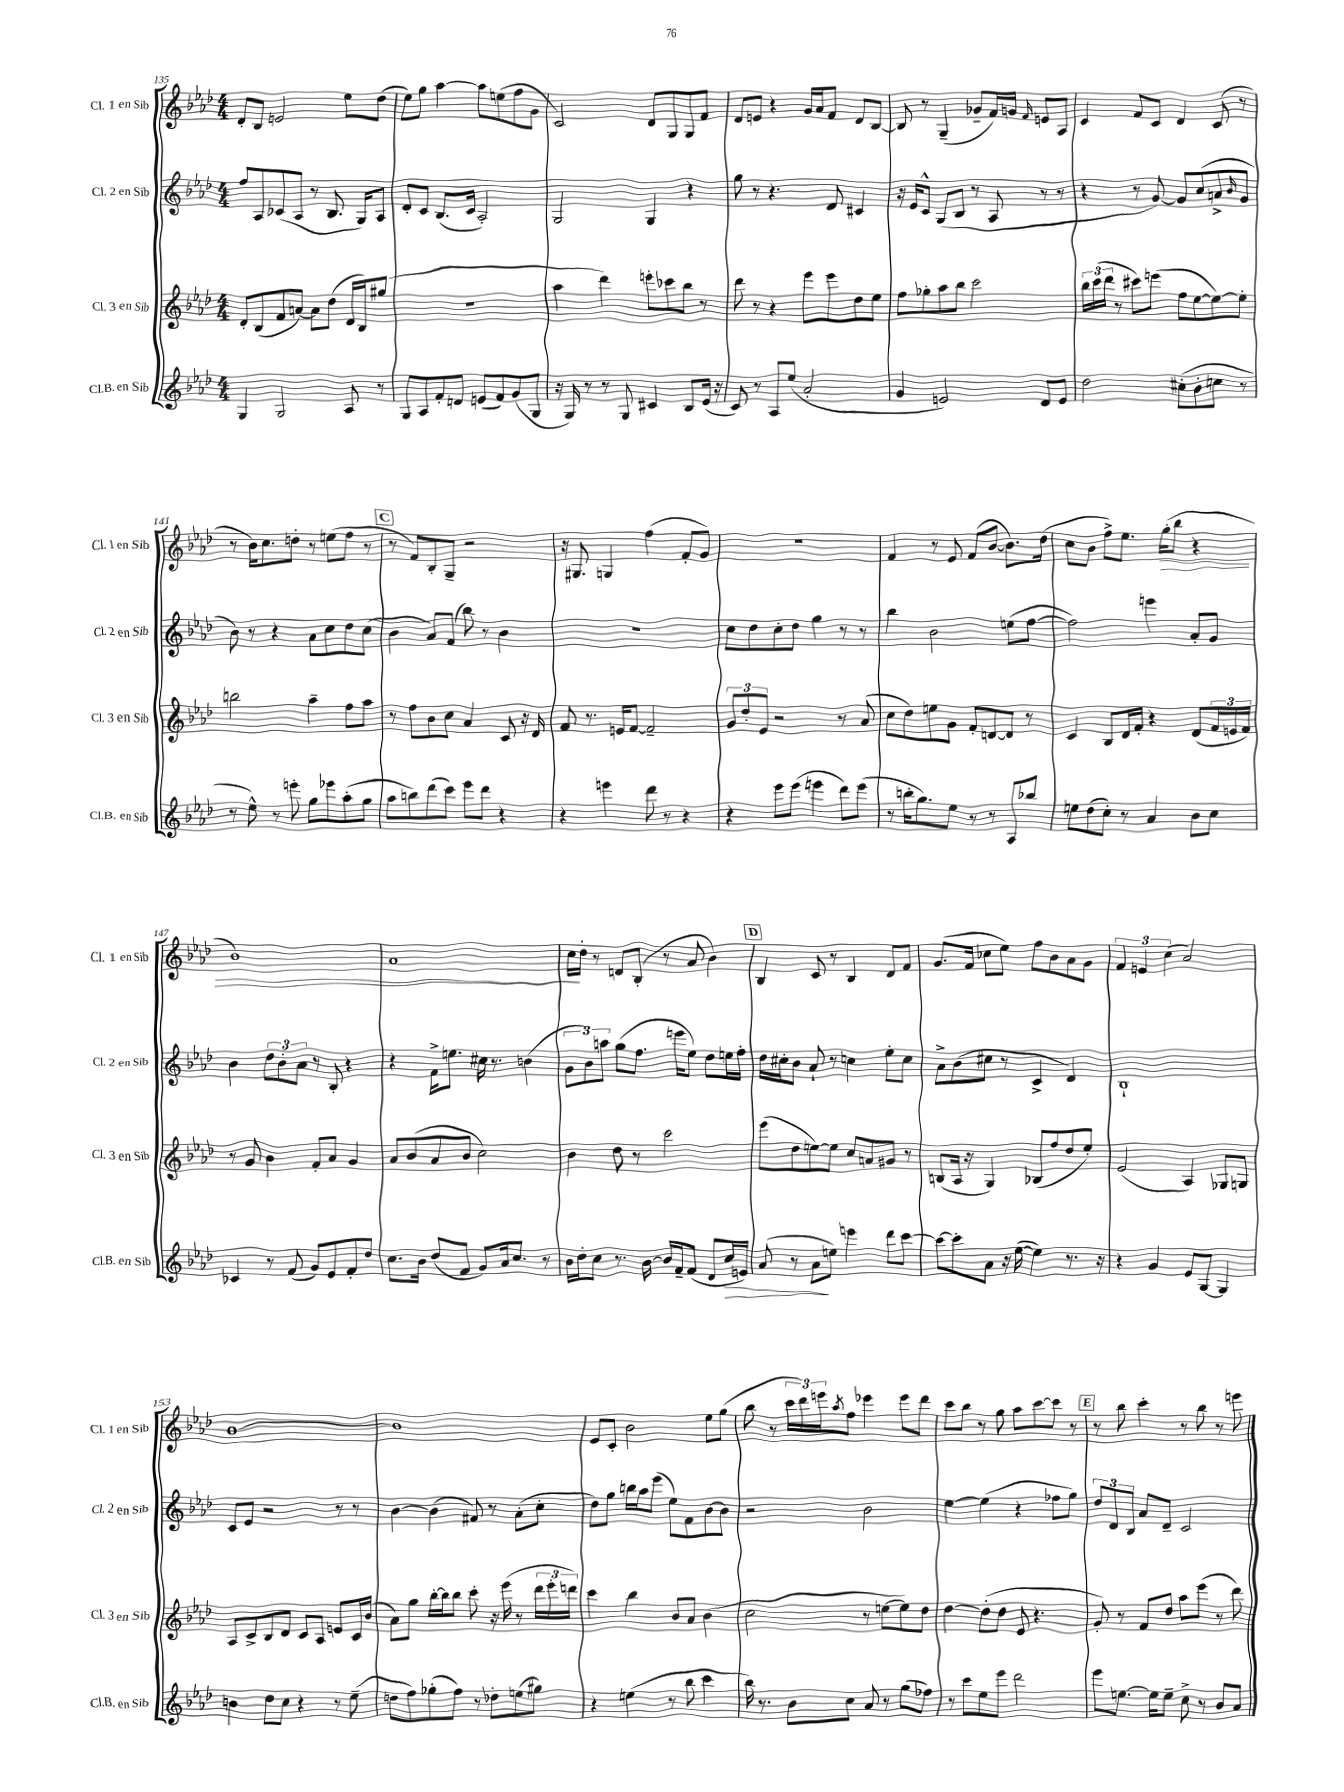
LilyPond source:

<<
\new StaffGroup <<
\new Staff = "s0" \with { instrumentName = "Cl. 1 en Sib" shortInstrumentName = "Cl. 1 en Sib" } {
    \clef treble \key aes \major \numericTimeSignature \time 4/4
    des'8-. bes8 e'2 ees''8 des''8( |
    ees''8) g''8 aes''4~ aes''8 e''8( f''8 g'8 |
    c'2) des'8 g8 g8 f'8 |
    des'8 e'8 r4 g'16 aes'16 f'8 des'8 bes8~ |
    bes8 r8 g4--( ges'8-- f'16) g'16 \grace { f'16 } e'8 aes8 |
    c'4 f'8 c'8 des'4 c'8( r8 |
    r8 bes'16) c''8. d''8-. r8 e''8( f''8 r8 |
    \mark \markup { \box "C" } r8 f'8) bes8-. g8-- r2 |
    r16 gis8. g4 f''4( f'8-. g'8) |
    r1 |
    f'4 r8 ees'8 f'8( bes'8~ bes'8.) des''16( |
    c''8 bes'8 f''8->) ees''8. g''16-.\>( bes''8 r4 |
    bes'1) |
    aes'1 |
    c''16\! des''16-. r8 d'8 bes8-.( r8 aes'8 bes'4) |
    \mark \markup { \box "D" } bes4 c'8 r8 bes4 des'8 f'8 |
    g'8.( f'16 ces''8 ees''8) f''8 bes'8 aes'8 g'8 |
    \tuplet 3/2 { f'4 e'4 c''4( } aes'2) |
    bes'1~ |
    bes'1 |
    ees'8 c'8-. bes'2 ees''8 g''8( |
    bes''8 r8 \tuplet 3/2 { c'''16 des'''16) e'''16 } \acciaccatura { aes''8 } f''8 ees'''4 ees'''8 des'''8 |
    c'''8 bes''8 r8 g''8 aes''8 c'''8~ c'''8 r8 |
    \mark \markup { \box "E" } r8 bes''8 c'''4-. r8 bes''8 r8 e'''8 \bar "|." |
}
\new Staff = "s1" \with { instrumentName = "Cl. 2 en Sib" shortInstrumentName = "Cl. 2 en Sib" } {
    \clef treble \key aes \major \numericTimeSignature \time 4/4
    f''8 aes8 ces'8( aes8 r8 bes8. g16) aes8 |
    des'8-. c'8 bes8.( c'16 aes2-.) |
    g2 g4 r4 |
    g''8 r8 r4. des'8 cis'4 |
    r16 ees'16 c'8-^ g8( bes8 r8 aes8 r8 r8 |
    r4 r8 g'8~) g'8 c''8( a'8-> \grace { bes'16 } g'8 |
    bes'8) r8 r4 aes'8 c''8 des''8 c''8( |
    \mark \markup { \box "C" } bes'4 aes'8) f'8( bes''8) r8 bes'4 |
    R1 |
    c''8 des''8 c''8-. des''8 g''4 r8 r8 |
    bes''4 bes'2 e''8( f''8~ |
    f''2) e'''4 aes'8-. g'8 |
    bes'4 \tuplet 3/2 { des''8 bes'8-. aes'8 } r8 bes8-. r4 |
    r4 f'16-> e''8. cis''16 r8. b'4( |
    \tuplet 3/2 { g'8 bes'8) a''8 } g''8( f''8. e'''16 ees''8) des''8 e''16 f''16-. |
    \mark \markup { \box "D" } des''16 cis''16-. bes'8 aes'8-! r8 c''4 ees''8-. c''8 |
    aes'8-> bes'8( cis''8 r8 c'4-> des'4) |
    bes1-! |
    c'8 ees'8 r2 r8 r8 |
    bes'4~ bes'4( fis'8) r8 aes'8-.( c''8-. |
    des''8) g''8 b''16 aes''16 ees'''8( ees''8) f'8 bes'8~ bes'8 |
    r2 bes'2 |
    ees''4~ ees''4( r4 fes''8 g''8) |
    \mark \markup { \box "E" } \tuplet 3/2 { des''8 des'8 bes8 } aes'8 des'8-- c'2 \bar "|." |
}
\new Staff = "s2" \with { instrumentName = "Cl. 3 en Sib" shortInstrumentName = "Cl. 3 en Sib" } {
    \clef treble \key aes \major \numericTimeSignature \time 4/4
    des'8-. bes8( f'8 a'8~) a'8 des''8( des'16 bes16) gis''8( |
    R1 |
    aes''4 des'''4) e'''8-. ces'''8 bes''8 r8 |
    des'''8 r8 r4 ees'''8 ees'''8 des''8 ees''8 |
    f''8 ges''8-. aes''8 bes''8 c'''2 |
    \tuplet 3/2 { bes''16 c'''16( des'''16 } r8 cis'''8) e'''8( f''8 ees''8~ ees''8~) ees''8-. |
    b''2 aes''4-- f''8 aes''8 |
    \mark \markup { \box "C" } r8 f''8 bes'8 c''8 aes'4 c'8 r16 des'16 |
    f'8 r8. e'16 f'8~ f'2-- |
    \tuplet 3/2 { g'8 des''8-. ees'8 } r2 r8 aes'8( |
    c''8 des''8) e''8 g'8 f'8-. d'8~ d'8 r8 |
    c'4 bes8 des'16 f'16-. r4 des'8( \tuplet 3/2 { f'16 e'16 f'16) } |
    r8 g'8 bes'4 f'8-. aes'8 g'4 |
    aes'8 bes'8( aes'8 bes'8 c''2) |
    bes'4 des''8 r8 c'''2 |
    \mark \markup { \box "D" } ees'''8( des''8 e''8~) e''8 c''8 a'8 gis'8 r8 |
    b8( aes16 r16 g4) bes8( f''8 des''8 ees''8-.) |
    ees'2( aes4) ges8 g8 |
    aes8 c'8-> bes8 des'8 c'8 aes8 e'8 c'16 bes'16( |
    aes'8) g''8 bes''16~-. bes''16 bes''8 c'''8-. r16 ees'''16( r8 \tuplet 3/2 { des'''16 ees'''16-. d'''16) } |
    c'''4 bes''4 bes'8 aes'8 bes'4( |
    c''2 r8 e''8~ e''8) des''8 |
    des''4~ des''8-.( des''8 ees'8 r4. |
    \mark \markup { \box "E" } g'8-.) r8 f'8 des''8 aes''8 ees'''8( r8 des'''8) \bar "|." |
}
\new Staff = "s3" \with { instrumentName = "Cl.B. en Sib" shortInstrumentName = "Cl.B. en Sib" } {
    \clef treble \key aes \major \numericTimeSignature \time 4/4
    g4 g2 aes8 r8 |
    g8 aes8 f'8-. d'8 e'8( f'8) g'8( g8 |
    r16 g16) r8 r8 g8 cis'4 bes8 ees'16( r16 |
    c'8) r8 aes8 ees''8( aes'2-. |
    g'4 e'2) des'8 e'8 |
    des''2 cis''8-.( bes'8-. c''8 r8 |
    r8 ees''8-^) r8 e'''8-. g''8 ees'''8 aes''8-.( g''8 |
    \mark \markup { \box "C" } aes''8 b''8) des'''8( c'''8) ees'''8 des'''8 r4 |
    r4 e'''4 des'''8 r8 r4 |
    r4 ees'''8 ees'''8( e'''4 des'''8) e'''8( |
    r8 b''16-. g''8.) ees''8 r8 r8 aes8 bes''8 |
    e''8 des''8( c''8-.) r8 aes'4 bes'8 c''8 |
    ces'4 r8 f'8( g'8) ees'8 f'8-. des''8 |
    c''8. bes'16 des''8( f'8 g'8) aes'16 c''8. r8 |
    bes'16 des''16-. c''8 r8. bes'16~ bes'16 f'16-- f'8( des'8 c''16\> e'16) |
    \mark \markup { \box "D" } aes'8( r8 aes'8\! e''8) e'''4 des'''8 c'''8~ |
    c'''8~ c'''8-. aes'8 r16 ees''16~( ees''4) r8. r16 |
    r4 g'4 ees'8 g8~ g4 |
    b'4 des''8 c''8 r4 r8 ees''8--( |
    d''8 f''8) ges''8-.( f''8) r8 des''8-. e''8( gis''8) |
    r4 e''4( r8 bes''8 c'''4 |
    bes''16) r8. bes'8 c''8 aes'8 r8 g''8( fes''8) |
    r8 c'''8 ees''8 ees'''8 des'''2 |
    \mark \markup { \box "E" } ees'''8 e''8.~ e''16 e''8-- c''8-> r8 bes'8 aes'8 \bar "|." |
}
>>
>>
\layout { \context { \Score currentBarNumber = #135 } }
